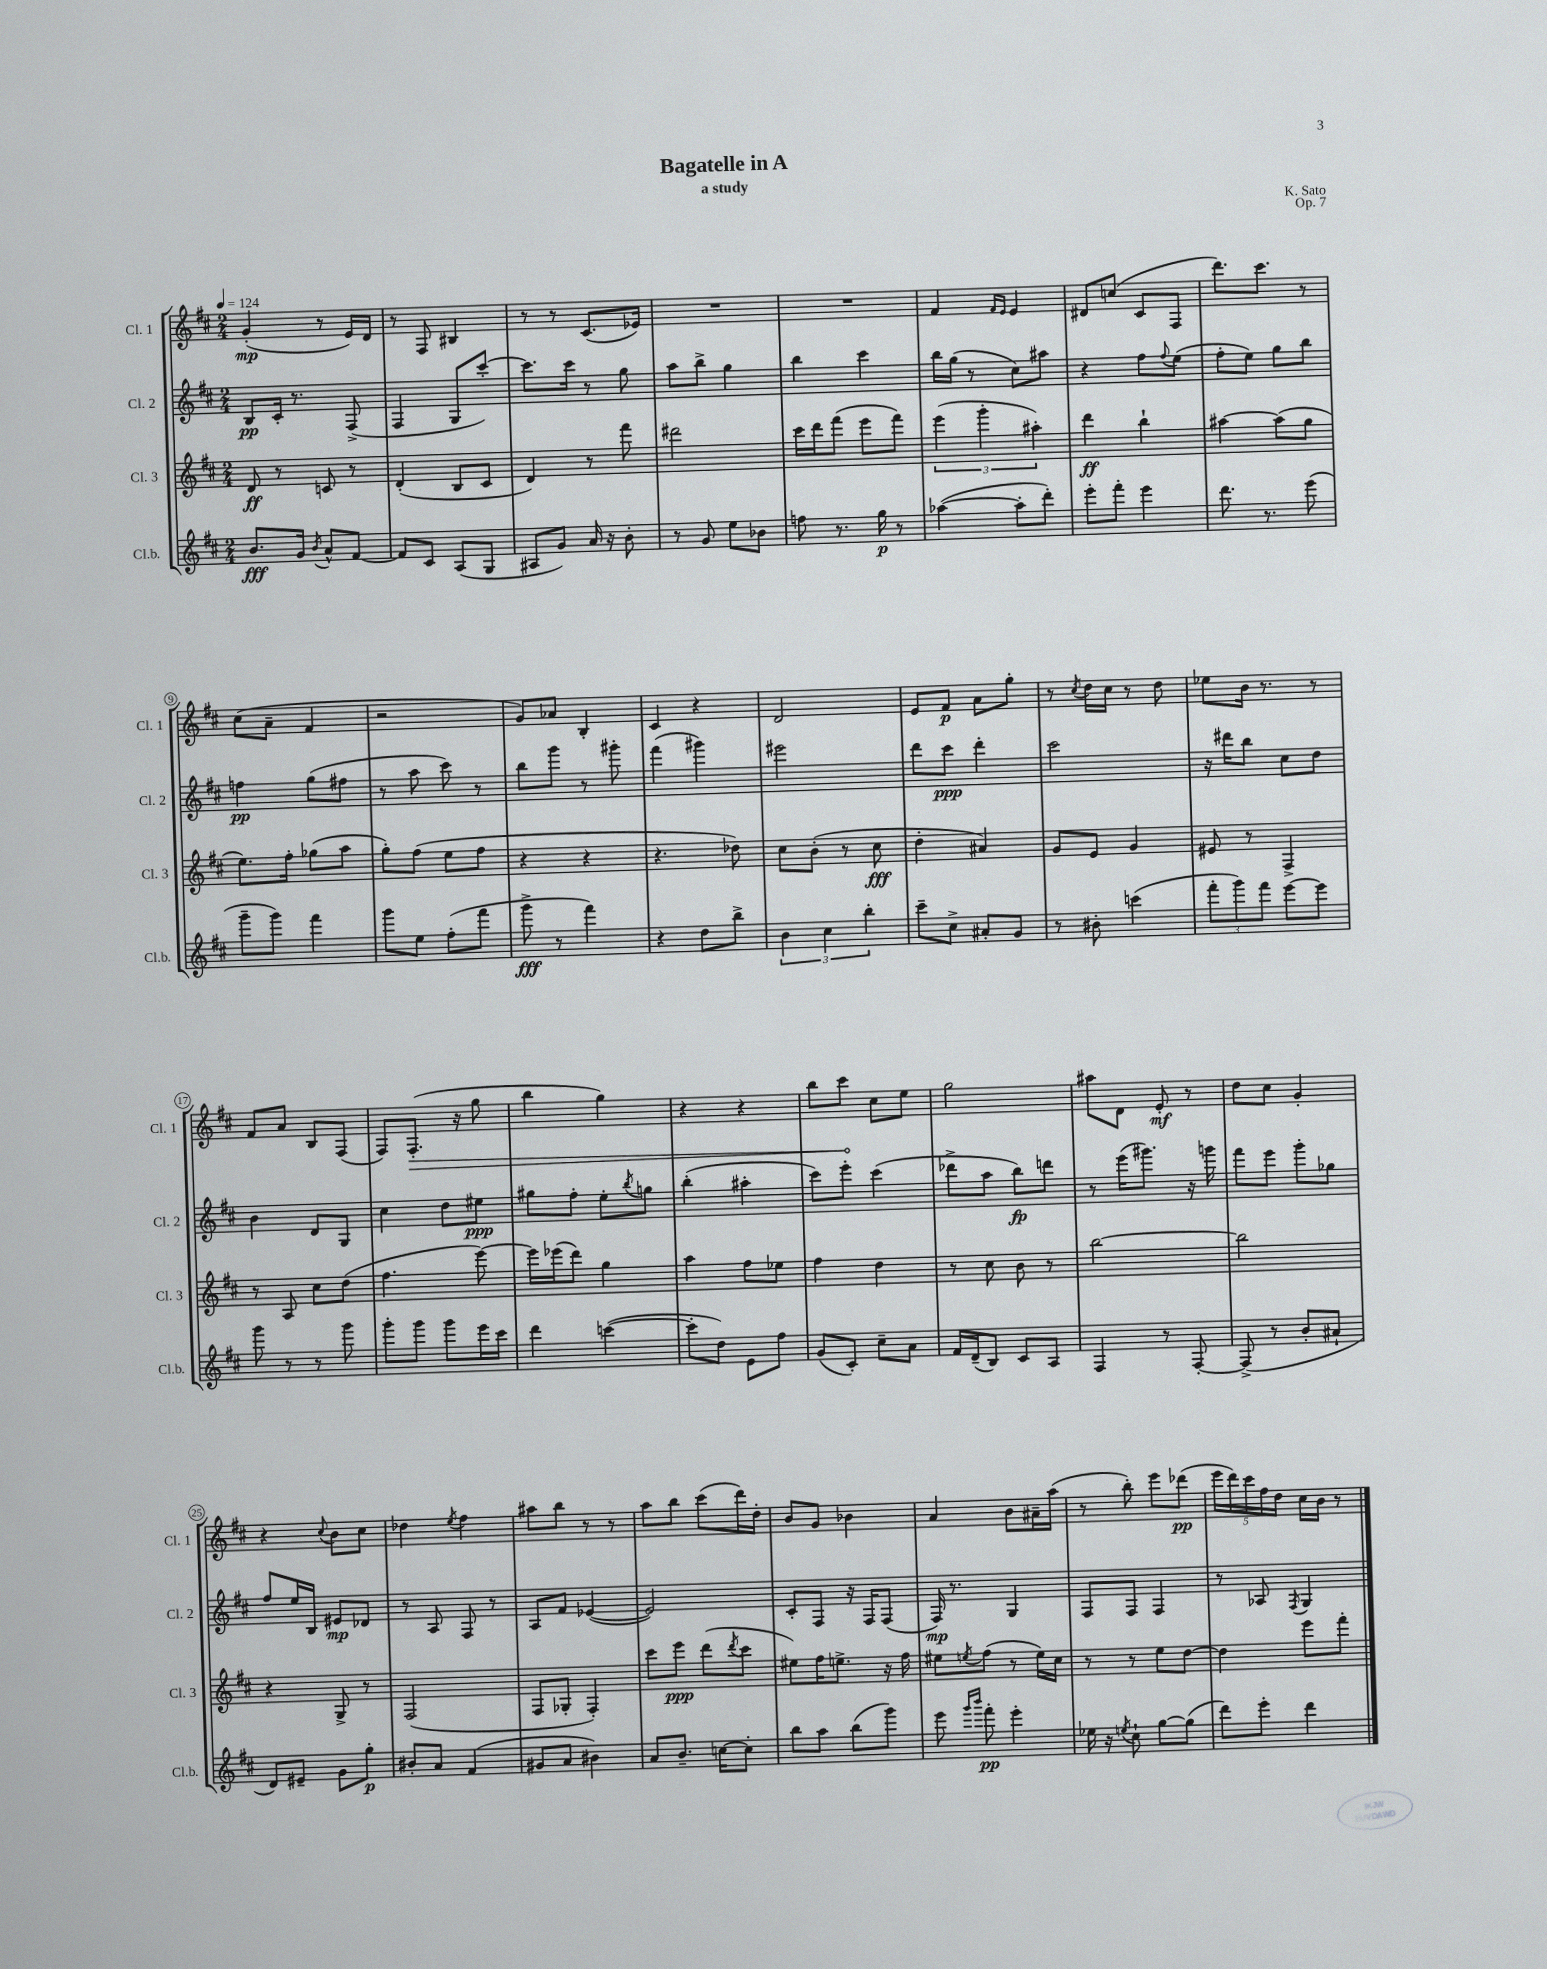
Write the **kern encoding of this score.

**kern	**kern	**kern	**kern
*staff4	*staff3	*staff2	*staff1
*clefG2	*clefG2	*clefG2	*clefG2
*k[f#c#]	*k[f#c#]	*k[f#c#]	*k[f#c#]
*M2/4	*M2/4	*M2/4	*M2/4
*MM124	*MM124	*MM124	*MM124
8.b/L	8d/	8B/L	(4g'/
.	8r	16c#'/Jk	.
16g/Jk	.	8.r	.
8qb/	.	.	.
8a^^/L	8c/	.	8r
[8f#/J	8r	(8F#^/	16e/LL)
.	.	.	16d/JJ
=	=	=	=
8f#/]L	(4d'/	4F#/	8r
8c#/J	.	.	8F#/
(8A/L	8B/L	8G/L	4B#/
8G/J	8c#/J	[8ccc#'/J)	.
=	=	=	=
8A#/L	4d/)	8.ccc#\]L	8r
8g/J)	.	.	8r
.	.	16ccc#\Jk	.
16a/	8r	8r	(8.c#/L
16r	.	.	.
8b'\	8fff#\	8gg\	.
.	.	.	16e-/Jk)
=	=	=	=
8r	2ddd#\	8aa\L	2r
8g/	.	8bb^\J	.
8ee\L	.	4gg\	.
8b-\J	.	.	.
=	=	=	=
8ff\	16ccc#\LL	4bb\	2r
.	16ddd\J	.	.
8.r	(8fff#\J	.	.
.	8eee\L	4ccc#\	.
16gg\	.	.	.
8r	8fff#\J)	.	.
=	=	=	=
([4aa-\	(6eee\	16bb\LL	4f#/
.	.	(16gg\JJ	.
.	.	8r	.
.	6ggg'\	.	.
.	.	.	16qqf#/LL
.	.	.	16qqe/JJ
8aa-'\]L	.	8cc#\L)	4e/
.	6aa#'\)	.	.
8ddd'\J)	.	8aa#\J	.
=	=	=	=
8eee'\L	4ddd\	4r	8d#/L
8fff#'\J	.	.	(8cc/J
4eee\	4bb`\	8ff#\L	8c#/L
.	.	8qqff#/	.
.	.	(8ee\J	8F#/J
=	=	=	=
8.ddd\	[4aa#\	8ff#'\L	8.ddd\L)
.	.	8ee\J)	.
8.r	.	.	8.ccc#\J
.	(8aa#\]L	8gg\L	.
(8eee\	8gg\J	8bb\J	8r
=	=	=	=
8ggg~\L	8.ee\L)	4ff\	(8cc#\L
8ggg\J)	.	.	8a~\J
.	16ff#'\Jk	.	.
4fff#\	(8gg-\L	(8gg\L	4f#/
.	8aa\J	8ff#\J	.
=	=	=	=
8ggg\L	8gg'\L)	8r	2r
8ee\J	(8ff#\J	8aa\	.
(8ff#'\L	8ee\L	8ccc#\)	.
8fff#\J	8ff#\J	8r	.
=	=	=	=
8ggg^\	4r	8bb\L	8g/L)
8r	.	8ggg\J	8a-/J
4fff#\)	4r	8r	4B'/
.	.	8ggg#'\	.
=	=	=	=
4r	4.r	(4fff#\	4c#/
8dd\L	.	4ggg#\)	4r
8bb^\J	8dd-\)	.	.
=	=	=	=
6b\	8cc#\L	2eee#\	2d/
.	(8b'\J	.	.
6cc#\	.	.	.
.	8r	.	.
6bb'\	.	.	.
.	8cc#\	.	.
=	=	=	=
8ccc#~\L	4dd'\	8ddd\L	8e/L
8cc#^\J	.	8ccc#\J	8f#/J
8a#'/L	4a#/)	4ddd'\	8a\L
8g/J	.	.	8gg'\J
=	=	=	=
8r	8g/L	2ccc#\	8r
.	.	.	8qcc#/
8b#'\	8e/J	.	16dd\LL
.	.	.	16cc#\JJ
(4ccc\	4g/	.	8r
.	.	.	8dd\
=	=	=	=
12fff#'\L	8e#/	16r	8ee-\L
.	.	16ddd#\LK	.
12ggg\)	.	.	.
.	8r	8bb\J	16b\Jk
12fff#\J	.	.	.
.	.	.	8.r
[8eee\L	4F#^/	8cc#\L	.
8eee\]J	.	8dd\J	8r
=	=	=	=
8ggg\	8r	4b\	8f#/L
8r	8A/	.	8a/J
8r	8cc#\L	8d/L	8B/L
8ggg\	(8dd\J	8G/J	(8F#/J
=	=	=	=
8ggg'\L	4.ff#\	4cc#\	8F#/L)
8ggg\J	.	.	(8.F#'/J
8ggg\L	.	8dd\L	.
.	.	.	16r
16eee\L	[8eee\)	8ee#\J	8gg\
16ccc#\JJ	.	.	.
=	=	=	=
4ddd\	16eee\]LL	8gg#\L	4bb\
.	(16eee-\J	.	.
.	8ddd\J)	8ff#'\J	.
([4ccc\	4gg\	8ee'\L	4gg\)
.	.	8qbb/	.
.	.	8gg\J	.
=	=	=	=
8ccc'\]L	4aa\	(4bb'\	4r
8dd\J)	.	.	.
8e\L	8ff#\L	4aa#'\	4r
8ff#\J	8ee-\J	.	.
=	=	=	=
(8g/L	4ff#\	8ccc#\L)	8bb\L
8c#'/J)	.	8eee'\J	8ccc#\J
8cc#~\L	4dd\	(4ccc#\	8cc#\L
8a\J	.	.	8ee\J
=	=	=	=
16f#/LL	8r	8ddd-^\L	2gg\
(16d~/J	.	.	.
8B/J)	8cc#\	8aa\J	.
8c#/L	8b\	8bb\L)	.
8A/J	8r	8ddd\J	.
=	=	=	=
4F#/	[2bb\	8r	8aa#\L
.	.	(16eee\LK	8d\J
.	.	8.ggg#\J)	.
8r	.	.	8e'/
[8F#'/	.	16r	8r
.	.	16ggg\	.
=	=	=	=
(8F#^/]	2bb\]	8fff#\L	8dd\L
8r	.	8eee\J	8cc#\J
8b'/L	.	8ggg'\L	4g'/
8a#`/J	.	8gg-\J	.
=	=	=	=
8d/L)	4r	8ff#/L	4r
8e#~/J	.	16ee/L	.
.	.	16B/JJ	.
.	.	.	8qqcc#/
8g\L	8G^/	8e#/L	8b\L
8gg'\J	8r	8d-/J	8cc#\J
=	=	=	=
8b#'/L	(2F#/	8r	4dd-\
8a/J	.	8A/	.
.	.	.	8qee/
(4f#/	.	8F#/	4ff#\
.	.	8r	.
=	=	=	=
8g#/L	8F#/L	8A/L	8aa#\L
8a/J	8G-'/J	8f#/J	8bb\J
4b#\)	4F#'/)	([4e-/	8r
.	.	.	8r
=	=	=	=
8a/L	8ccc#\L	2e-/])	8aa\L
8.b~/J	8eee\J	.	8bb\J
.	(8ddd\L	.	(8ccc#\L
[16cc\LK	.	.	.
.	8qddd/	.	.
8cc'\]J	8ccc#\J	.	16ddd\L)
.	.	.	16dd'\JJ
=	=	=	=
8bb\L	8ee#\L)	8c#'/L	8b/L
8aa\J	16ff#\K	8F#/J	8g/J
.	8.ee^\J	.	.
(8bb\L	.	16r	4b-\
.	.	16F#/LK	.
8ggg\J)	16r	(8F#/J	.
.	16ff#\	.	.
=	=	=	=
8eee\	8ee#\L	16F#/)	4a/
.	.	8.r	.
16qqggg/LL	.	.	.
16qqbbb/JJ	8qee/	.	.
8fff#'\	(8ff#\J	.	.
4eee'\	8r	4G/	8b\L
.	16ee\LL)	.	16a#~\L
.	16cc#\JJ	.	(16aa\JJ
=	=	=	=
16ee-\	8r	8F#/L	8r
16r	.	.	.
8qee/	.	.	.
8cc#`\	8r	8F#/J	8bb'\)
[8gg\L	8ee\L	4F#/	8eee\L
(8gg\]J	[8dd\J	.	(8ddd-\J
=	=	=	=
8ddd\L)	4dd\]	8r	20eee\LL
.	.	.	20ddd\)
.	.	.	20ccc#\
8eee'\J	.	8A-/	.
.	.	.	20ff#\
.	.	.	20dd\JJ
.	.	8qF#/	.
4ddd\	8eee\L	4G/	16cc#\LL
.	.	.	16b\JJ
.	8fff#'\J	.	8r
==	==	==	==
*-	*-	*-	*-
